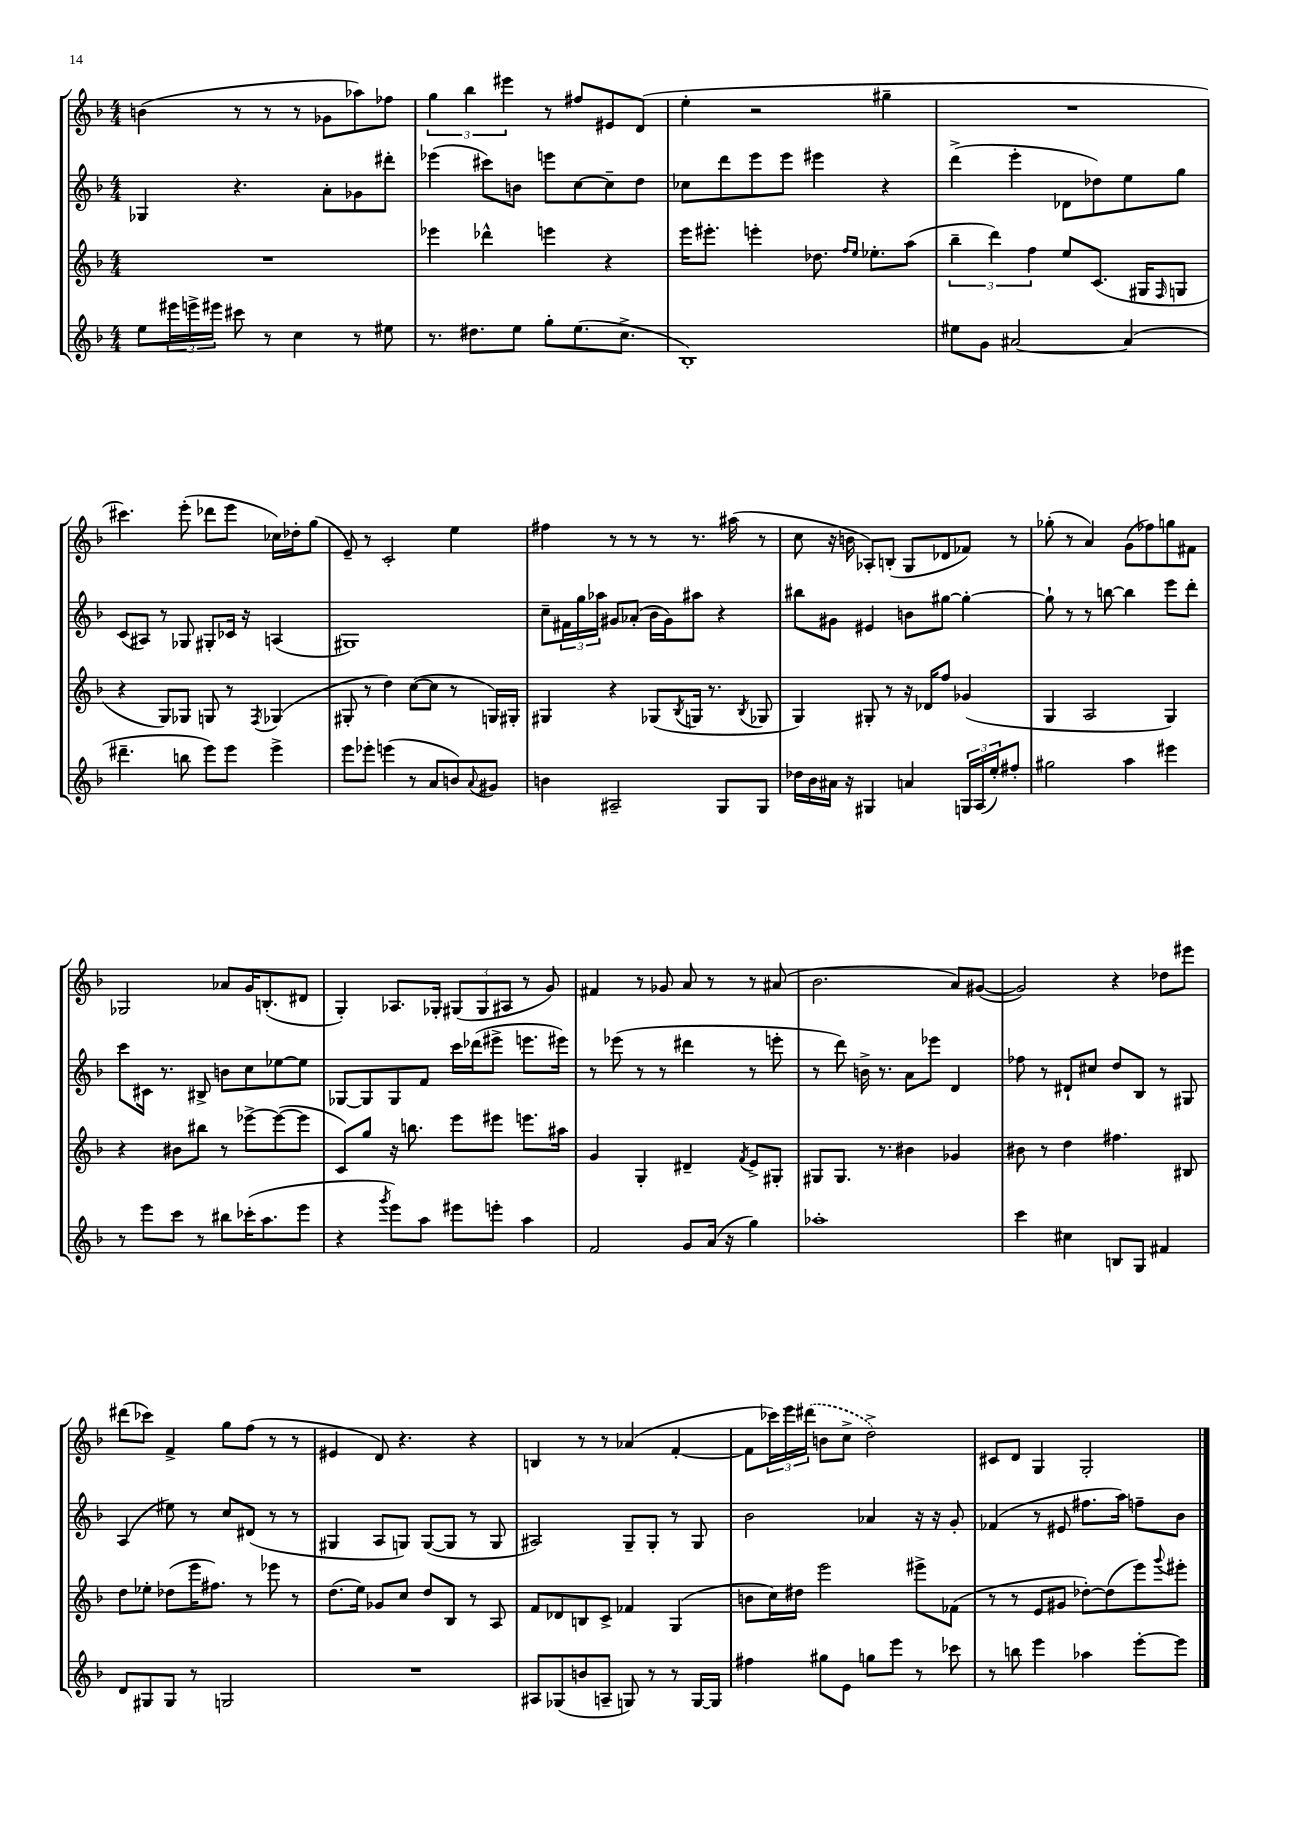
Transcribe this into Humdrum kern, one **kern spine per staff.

**kern	**kern	**kern	**kern
*staff4	*staff3	*staff2	*staff1
*clefG2	*clefG2	*clefG2	*clefG2
*k[b-]	*k[b-]	*k[b-]	*k[b-]
*M4/4	*M4/4	*M4/4	*M4/4
8ee	1r	4G-	(4b
24eee#	.	.	.
24eee^	.	.	.
24eee#	.	.	.
8ccc#	.	4.r	8r
8r	.	.	8r
4cc	.	.	8r
.	.	8a'	8g-
8r	.	8g-	8aa-)
8ee#	.	8ddd#'	8ff-
=	=	=	=
8.r	4eee-	(4eee-	6gg
.	.	.	6bb-
8.dd#	.	.	.
.	4ddd-^^	8ccc#)	.
.	.	.	6eee#
8ee	.	8b	.
8gg'	4eee	8eee	8r
(8.ee	.	[8cc	8ff#
.	4r	8cc~]	8e#
8.cc^	.	.	.
.	.	8dd	(8d
=	=	=	=
1B-')	16eee	8cc-	4ee'
.	8.eee#'	.	.
.	.	8ddd	.
.	4eee'	8eee	2r
.	.	8eee	.
.	8.dd-	4eee#	.
.	16qqff	.	.
.	16qqee	.	.
.	8.ee-'	.	.
.	.	4r	4gg#~
.	(8aa	.	.
=	=	=	=
8ee#	6bb-~	(4ddd^	1r
8g	.	.	.
.	6ddd)	.	.
[2a#	.	4eee'	.
.	6ff	.	.
.	8ee	8d-	.
.	(8.c	8dd-)	.
(4a#]	.	8ee	.
.	16G#	.	.
.	16qqF	.	.
.	8G	8gg	.
=	=	=	=
4.ddd#~	4r	(8c	4.ccc#)
.	.	8A#)	.
.	8G)	8r	.
8bb	8G-	8G-	(8eee'
8eee)	8G	8G#'	8ddd-
8eee	8r	16c-	8eee
.	.	16r	.
.	8qF	.	.
4eee^	(4G-	(4A	16cc-)
.	.	.	16dd-'
.	.	.	(8gg
=	=	=	=
8eee	8G#'	1G#)	8e~)
8eee-'	8r	.	8r
(4eee	4dd)	.	2c'
8r	([8cc	.	.
8a	8cc]	.	.
8b)	8r	.	4ee
8qqa	.	.	.
8g#	16G)	.	.
.	16G#'	.	.
=	=	=	=
4b	4G#	8cc~	4ff#
.	.	24f#	.
.	.	24gg	.
.	.	24aa-	.
2A#~	4r	8g#	8r
.	.	(8a-'	8r
.	(8G-	16b-	8r
.	.	16g#)	.
.	8qB-	.	.
.	16G	8aa#	8.r
.	8.r	.	.
8G	.	4r	.
.	.	.	(16aa#
.	8qB-	.	.
8G	8G-	.	8r
=	=	=	=
16dd-	4G)	8bb#	8cc
16b-	.	.	.
16a#	.	8g#	16r
16r	.	.	16b
4G#	8G#'	4e#	8A-')
.	8r	.	(8B'
4a	16r	8b	8G
.	16d-	.	.
.	8ff	[8gg#	8d-
24G	(4g-	4gg#'_	8f-)
(24A	.	.	.
24ee')	.	.	.
8ff#'	.	.	8r
=	=	=	=
2gg#	4G	8gg#`]	(8gg-'
.	.	8r	8r
.	2A	8r	4a)
.	.	[8bb	.
4aa	.	4bb]	(8g
.	.	.	8ff-)
4eee#	4G)	8eee	8gg
.	.	8ddd'	8f#
=	=	=	=
8r	4r	8ccc	2G-
8eee	.	16c#	.
.	.	8.r	.
8ccc	8b#	.	.
8r	8bb#	8B#^	.
8bb#	8r	8b	8a-
(16ccc-'	[8eee-^	8cc	16g
8.aa	.	.	(8.B'
.	(8eee-_	[8ee-	.
8eee	8eee-]	8ee-]	8d#
=	=	=	=
4r	8c)	[8G-	4G')
.	8gg	8G-]	.
8qggg	.	.	.
8eee)	16r	8G-	8.A-
.	8.bb	.	.
8aa	.	8f	.
.	.	.	16G-'
8eee#	8eee	16ccc	(12G#
.	.	(16ddd-	.
.	.	.	12G#
8eee'	8eee#	8eee#^	.
.	.	.	12A#
4aa	8.eee	8.eee	8r
.	.	.	8g)
.	16aa#	16eee#)	.
=	=	=	=
2f	4g	8r	4f#
.	.	(8eee-	.
.	4G'	8r	8r
.	.	8r	8g-
8g	4d#~	4ddd#	8a
(16a	.	.	8r
16r	.	.	.
.	8qf	.	.
4gg)	8e^	8r	8r
.	8G#'	8eee'	(8a#
=	=	=	=
1aa-'	8G#	8r	2.b-
.	8.G#	8ddd)	.
.	.	16b^	.
.	8.r	8.r	.
.	4b#	8a	.
.	.	8eee-	.
.	4g-	4d	8a)
.	.	.	([8g#
=	=	=	=
4ccc	8b#	8ff-	2g#])
.	8r	8r	.
4cc#	4dd	8d#`	.
.	.	8cc#	.
8B	4.ff#	8dd	4r
8G	.	8B-	.
4f#	.	8r	8dd-
.	8B#	8G#	8eee#
=	=	=	=
8d	8dd	(4A	(8ddd#
8G#	8ee-'	.	8ccc-)
8G#	(8dd-	8ee#)	4f^
8r	16eee	8r	.
.	8.ff#)	.	.
2G	.	8cc	8gg
.	8r	(8d#	(8ff
.	8eee-	8r	8r
.	8r	8r	8r
=	=	=	=
1r	(8.dd	4G#	4e#
.	16ee)	.	.
.	8g-	8A	8d)
.	8cc	8G)	4.r
.	8dd	([8G	.
.	8B-	8G]	.
.	8r	8r	4r
.	8A	8G	.
=	=	=	=
8A#	8f	2A#)	4B
(8G-	8d-	.	.
8b	8B	.	8r
8A~	8c^	.	8r
8G)	4f-	8G~	(4a-
8r	.	8G'	.
8r	(4G	8r	[4f'
[16G	.	8G	.
16G]	.	.	.
=	=	=	=
4ff#	8b	2b-	8f]
.	16cc)	.	24ccc-)
.	.	.	24eee
.	16dd#	.	.
.	.	.	(24ddd#
8gg#	2eee	.	8b
8e	.	.	8cc^
8gg	.	4a-	2dd^)
8eee	.	.	.
8r	8eee#^	16r	.
.	.	16r	.
8ccc-	(8f-	8g'	.
=	=	=	=
8r	8r	(4f-	8c#
8bb	8r	.	8d
4eee	8e	8r	4G
.	8g#	8e#	.
4aa-	[8dd-')	8.ff#	2G'
.	(8dd-]	.	.
.	.	16aa)	.
[8eee'	8eee)	8ff~	.
.	8qqggg	.	.
8eee]	8eee#'	8b-	.
==	==	==	==
*-	*-	*-	*-
